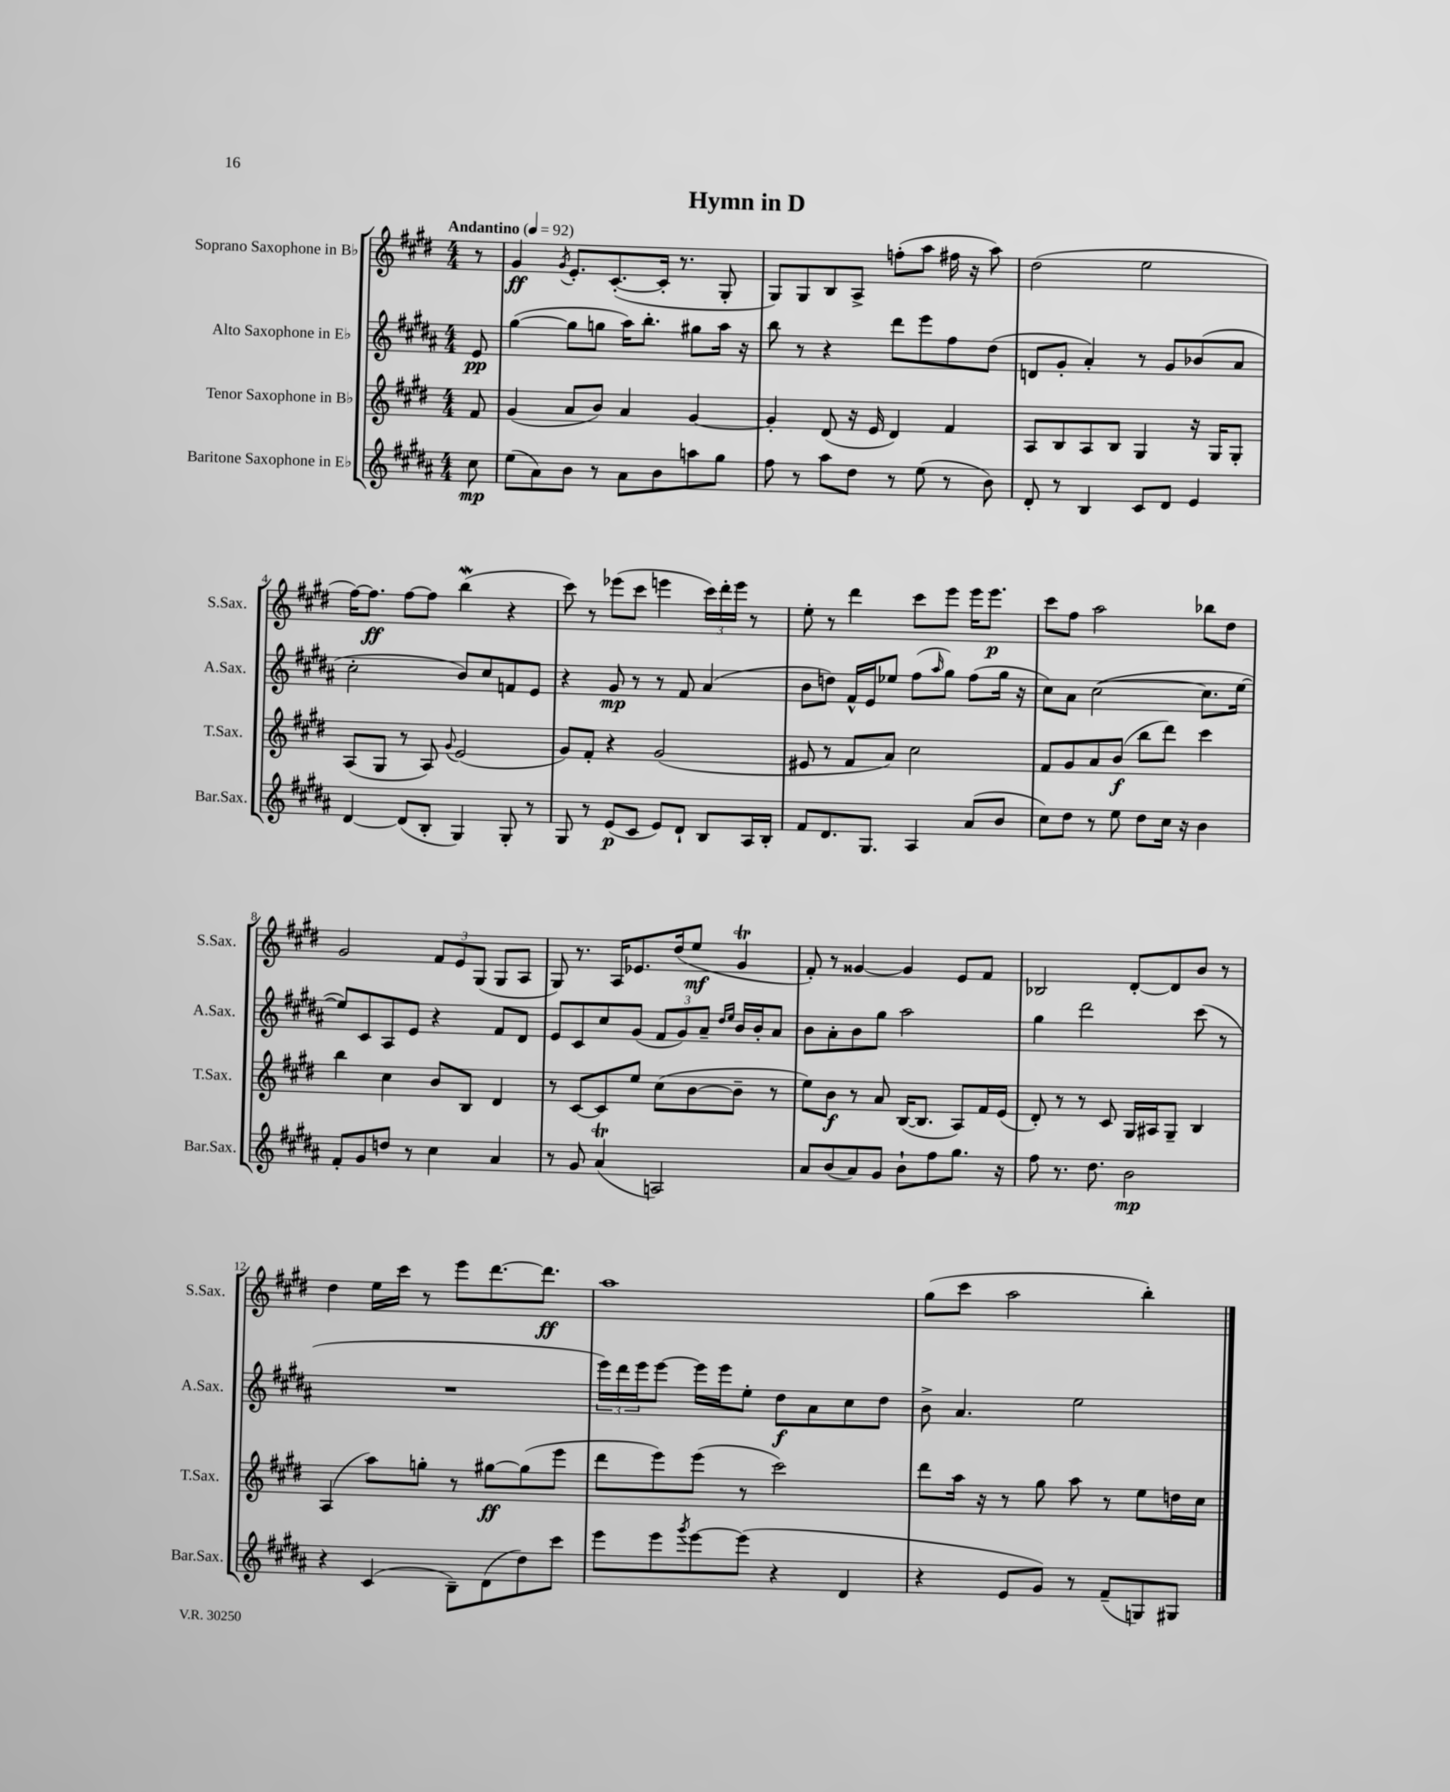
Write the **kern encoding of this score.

**kern	**dynam	**kern	**dynam	**kern	**dynam	**kern	**dynam
*part4	*part4	*part3	*part3	*part2	*part2	*part1	*part1
*staff4	*staff4	*staff3	*staff3	*staff2	*staff2	*staff1	*staff1
*I"Baritone Saxophone in E♭	*	*I"Tenor Saxophone in B♭	*	*I"Alto Saxophone in E♭	*	*I"Soprano Saxophone in B♭	*
*I'Bar.Sax.	*	*I'T.Sax.	*	*I'A.Sax.	*	*I'S.Sax.	*
*clefG2	*	*clefG2	*	*clefG2	*	*clefG2	*
*k[f#c#g#d#a#]	*	*k[f#c#g#d#]	*	*k[f#c#g#d#a#]	*	*k[f#c#g#d#]	*
*M4/4	*	*M4/4	*	*M4/4	*	*M4/4	*
*MM92	*	*MM92	*	*MM92	*	*MM92	*
=	=	=	=	=	=	=	=
!	!	!	!	!	!	!LO:TX:a:B:t=Andantino	!
8cc#\	mp	8f#/	.	8e/	pp	8r	.
=1	=1	=1	=1	=1	=1	=1	=1
(8ee\L	.	(4g#/	.	([4gg#\	.	4g#/	ff
8a#\)	.	.	.	.	.	.	.
.	.	.	.	.	.	8qg#/	.
8b\J	.	8a/L	.	8gg#\L]	.	8.e'/L	.
8r	.	8b/J)	.	8ggn\J	.	.	.
.	.	.	.	.	.	([8.c#'/	.
8a#\L	.	4a/	.	16aa#\KL)	.	.	.
.	.	.	.	8.bb'\J	.	.	.
8b\	.	.	.	.	.	16c#'/Jk]	.
.	.	.	.	.	.	8.r	.
8aan\	.	[4g#/	.	8gg#X\L	.	.	.
8gg#\J	.	.	.	16aa#\Jk	.	8G#'/	.
.	.	.	.	16r	.	.	.
=2	=2	=2	=2	=2	=2	=2	=2
8ff#\	.	4g#'/]	.	8bb\	.	8G#/L)	.
8r	.	.	.	8r	.	8G#/	.
8aa#\L	.	(8d#/	.	4r	.	8B/	.
8dd#\J	.	16r	.	.	.	8A^/J	.
.	.	16e/	.	.	.	.	.
8r	.	4d#/)	.	8ddd#\L	.	(8ffn'\L	.
(8ee\	.	.	.	8eee\	.	8aa\J	.
8r	.	4f#/	.	8ff#\	.	16ff#X\	.
.	.	.	.	.	.	16r	.
8b\)	.	.	.	(8dd#\J	.	8aa\)	.
=3	=3	=3	=3	=3	=3	=3	=3
8d#'/	.	8A/L	.	8dn/L	.	(2dd#\	.
8r	.	8B/	.	8g#'/J	.	.	.
4B/	.	8A/	.	4a#'/)	.	.	.
.	.	8B/J	.	.	.	.	.
8c#/L	.	4G#/	.	8r	.	2ee\	.
8d#/J	.	.	.	8g#/L	.	.	.
4e/	.	16r	.	(8b-X/	.	.	.
.	.	16G#/KL	.	.	.	.	.
.	.	8G#'/J	.	8a#/J	.	.	.
!!LO:LB:g=z
=4	=4	=4	=4	=4	=4	=4	=4
[4d#/	.	(8A/L	.	2cc#'\	.	[16ff#\KL)	.
.	.	.	.	.	.	8.ff#\J]	ff
.	.	8G#/J	.	.	.	.	.
(8d#/L]	.	8r	.	.	.	[8ff#\L	.
8B'/J	.	8A/)	.	.	.	8ff#\J]	.
.	.	8qqg#/	.	.	.	.	.
4G#/)	.	(2e/	.	8b/L)	.	(4bbW\	.
.	.	.	.	8cc#/	.	.	.
8G#'/	.	.	.	8fn/	.	4r	.
8r	.	.	.	8e/J	.	.	.
=5	=5	=5	=5	=5	=5	=5	=5
8G#/	.	8g#/L)	.	4r	.	8ccc#\)	.
8r	.	8f#'/J	.	.	.	8r	.
(8e/L	p	4r	.	8g#/	mp	(8eee-X\L	.
8c#/J	.	.	.	8r	.	8ccc#\J	.
8e/L)	.	(2g#/	.	8r	.	4eeen\	.
8d#`/J	.	.	.	8f#/	.	.	.
8B/L	.	.	.	(4a#/	.	24ccc#\LL)	.
.	.	.	.	.	.	24ddd#'\	.
.	.	.	.	.	.	24eee\JJ	.
16A#/L	.	.	.	.	.	8r	.
16B'/JJ	.	.	.	.	.	.	.
=6	=6	=6	=6	=6	=6	=6	=6
8f#/L	.	8e#X/	.	8b\L	.	8ee'\	.
8.d#/	.	8r	.	8ddn\J)	.	8r	.
.	.	8f#/L	.	16f#^^/LL	.	4ddd#\	.
8.G#/J	.	.	.	16e/J	.	.	.
.	.	8a/J)	.	8ee-X/J	.	.	.
4A#/	.	2cc#\	.	(8ff#\L	.	8ccc#\L	.
.	.	.	.	16qqaa#/	.	.	.
.	.	.	.	8gg#\J)	.	8eee\J	.
(8a#/L	.	.	.	(8ff#\L	.	16eee\KL	.
.	.	.	.	.	.	8.eee\J	p
8b/J	.	.	.	16gg#\Jk	.	.	.
.	.	.	.	16r	.	.	.
=7	=7	=7	=7	=7	=7	=7	=7
8cc#\L)	.	8f#/L	.	8cc#\L)	.	8ccc#\L	.
8dd#\J	.	8g#/	.	8a#\J	.	8ff#\J	.
8r	.	8a/	.	([2cc#\	.	2aa\	.
8ee\	.	(8b/J	f	.	.	.	.
8dd#\L	.	8bb\L	.	.	.	.	.
16cc#\Jk	.	8ddd#\J)	.	.	.	.	.
16r	.	.	.	.	.	.	.
4b\	.	4ccc#\	.	8.cc#\L]	.	8bb-X\L	.
.	.	.	.	.	.	8dd#\J	.
.	.	.	.	[16ee\Jk	.	.	.
!!LO:LB:g=z
=8	=8	=8	=8	=8	=8	=8	=8
8f#'/L	.	4bb\	.	8ee/L])	.	2g#/	.
8g#/	.	.	.	8c#/	.	.	.
8ddn/J	.	4cc#\	.	8A#/	.	.	.
8r	.	.	.	8e/J	.	.	.
4cc#\	.	8b/L	.	4r	.	12f#/L	.
.	.	.	.	.	.	12e/	.
.	.	8B/J	.	.	.	.	.
.	.	.	.	.	.	(12G#/J	.
4a#/	.	4d#/	.	8f#/L	.	8G#/L	.
.	.	.	.	8d#/J	.	8A/J	.
=9	=9	=9	=9	=9	=9	=9	=9
8r	.	8r	.	8e/L	.	8G#/)	.
8g#/	.	[8c#/L	.	8c#/	.	8.r	.
(4a#t/	.	8c#/]	.	8cc#/	.	.	.
.	.	.	.	.	.	16A/KL	.
.	.	8ee/J	.	(8g#/J	.	8.e-X/	.
2An/)	.	(8cc#\L	.	12f#/L	.	.	.
.	.	.	.	.	.	(16dd#/k	.
.	.	.	.	12g#/)	.	.	.
.	.	[8b\	.	.	.	8ee/J	mf
.	.	.	.	12a#~/J	.	.	.
.	.	.	.	16qqdd#/LL	.	.	.
.	.	.	.	16qqee/JJ	.	.	.
.	.	8b~\J]	.	16b/LL	.	4g#t/	.
.	.	.	.	16b'/J	.	.	.
.	.	8r	.	8a#/J	.	.	.
=10	=10	=10	=10	=10	=10	=10	=10
8a#/L	.	8ee\L)	.	8b\L	.	8f#'/)	.
(8b/	.	8b\J	f	8a#'\	.	8r	.
8a#/)	.	8r	.	8b\	.	[4g##X/	.
8g#/J	.	8a/	.	8gg#\J	.	.	.
8b`\L	.	([16B/KL	.	2aa#\	.	4g##/]	.
.	.	8.B/J]	.	.	.	.	.
8ff#\	.	.	.	.	.	.	.
8.gg#\J	.	8A/L)	.	.	.	8e/L	.
.	.	16f#/L	.	.	.	8f#/J	.
16r	.	(16e/JJ	.	.	.	.	.
=11	=11	=11	=11	=11	=11	=11	=11
8ff#\	.	8d#'/)	.	4gg#\	.	2B-X/	.
8.r	.	8r	.	.	.	.	.
.	.	8r	.	2ddd#\	.	.	.
8.dd#\	.	.	.	.	.	.	.
.	.	8c#/	.	.	.	.	.
2b\	mp	16G#/LL	.	.	.	[8d#'/L	.
.	.	16A#X/J	.	.	.	.	.
.	.	8G#~/J	.	.	.	8d#/]	.
.	.	4B/	.	(8ccc#\	.	8b/J	.
.	.	.	.	8r	.	8r	.
!!LO:LB:g=z
=12	=12	=12	=12	=12	=12	=12	=12
4r	.	(4A/	.	1r	.	4dd#\	.
(4c#/	.	8aa\L)	.	.	.	16ee\LL	.
.	.	.	.	.	.	16ccc#\JJ	.
.	.	8ggn'\J	.	.	.	8r	.
8B~\L)	.	8r	.	.	.	8eee\L	.
(8d#\	.	[8gg#X\L	ff	.	.	[8.ddd#\	.
8dd#\)	.	(8gg#\]	.	.	.	.	.
.	.	.	.	.	.	8.ddd#\J]	ff
8ccc#\J	.	8eee\J	.	.	.	.	.
=13	=13	=13	=13	=13	=13	=13	=13
8eee\L	.	8ddd#\L	.	24eee\LL)	.	1aa	.
.	.	.	.	24ddd#\	.	.	.
.	.	.	.	24eee\J	.	.	.
8eee\	.	8eee\)	.	[8eee\J	.	.	.
8qggg#/	.	.	.	.	.	.	.
[8eee\	.	(8eee\J	.	16eee\LL]	.	.	.
.	.	.	.	16eee\J	.	.	.
(8eee\J]	.	8r	.	8ee'\J	.	.	.
4r	.	2ccc#\)	.	8dd#\L	f	.	.
.	.	.	.	8a#\	.	.	.
4d#/	.	.	.	8cc#\	.	.	.
.	.	.	.	8dd#\J	.	.	.
=14	=14	=14	=14	=14	=14	=14	=14
4r	.	8ddd#\L	.	8b^\	.	(8gg#\L	.
.	.	16aa\Jk	.	4.a#/	.	8ccc#\J	.
.	.	16r	.	.	.	.	.
8e/L	.	8r	.	.	.	2aa\	.
8g#/J)	.	8gg#\	.	.	.	.	.
8r	.	8aa\	.	2ee\	.	.	.
(8f#~/L	.	8r	.	.	.	.	.
8Gn/)	.	8ee\L	.	.	.	4bb'\)	.
8G#X/J	.	16ddn\L	.	.	.	.	.
.	.	16cc#\JJ	.	.	.	.	.
==	==	==	==	==	==	==	==
*-	*-	*-	*-	*-	*-	*-	*-
